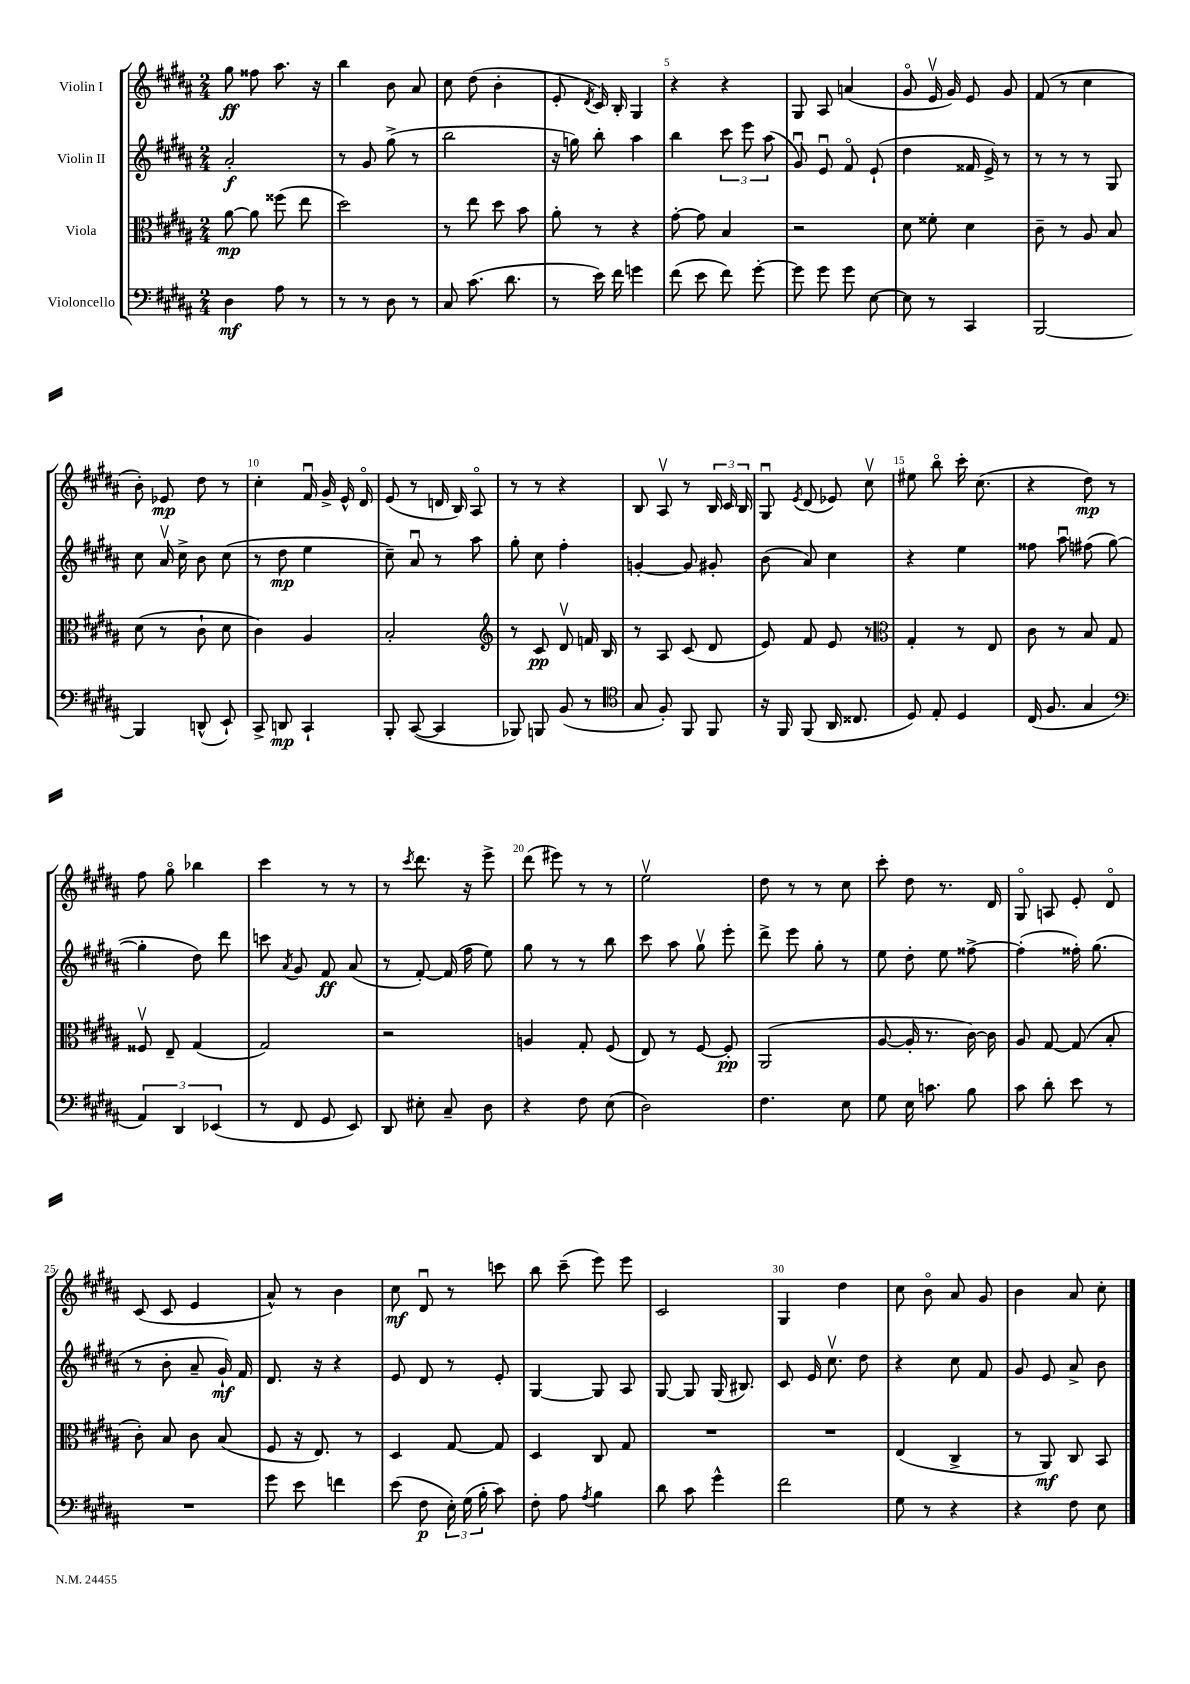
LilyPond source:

<<
\new StaffGroup <<
\new Staff = "s0" \with { instrumentName = "Violin I" } {
    \clef treble \key b \major \numericTimeSignature \time 2/4
    \autoBeamOff gis''8\ff fisis''8 ais''8. r16 |
    b''4 b'8 ais'8 |
    cis''8 dis''8( b'4-. |
    e'8-. \acciaccatura { dis'8 } cis'16) b16-. gis4 |
    r4 r4 |
    gis8 ais8 a'4( |
    gis'8\flageolet e'16\upbow gis'16) e'8 gis'8 |
    fis'8( r8 cis''4 |
    b'8-.) ees'8\mp dis''8 r8 |
    cis''4-. fis'16\downbow gis'16-> e'16-^ dis'16\flageolet |
    e'8( r8 d'16 b16) ais8\flageolet |
    r8 r8 r4 |
    b8 ais8\upbow r8 \tuplet 3/2 { b16 cis'16 b16 } |
    gis8\downbow \acciaccatura { e'8 } dis'8( ees'8) cis''8\upbow |
    eis''8 b''8\flageolet cis'''16-. cis''8.( |
    r4 dis''8\mp) r8 |
    fis''8 gis''8\flageolet bes''4 |
    cis'''4 r8 r8 |
    r8 \acciaccatura { cis'''8 } dis'''8. r16 e'''8-> |
    dis'''8( eis'''8) r8 r8 |
    e''2\upbow |
    dis''8 r8 r8 cis''8 |
    cis'''8-. dis''8 r8. dis'16 |
    gis8\flageolet a8 e'8-. dis'8\flageolet |
    cis'8( cis'8 e'4 |
    ais'8-^) r8 b'4 |
    cis''8\mf dis'8\downbow r8 c'''8 |
    b''8 cis'''8--( e'''8) e'''8 |
    cis'2 |
    gis4 dis''4 |
    cis''8 b'8\flageolet ais'8 gis'8 |
    b'4 ais'8 cis''8-. \bar "|." |
}
\new Staff = "s1" \with { instrumentName = "Violin II" } {
    \clef treble \key b \major \numericTimeSignature \time 2/4
    \autoBeamOff ais'2-.\f |
    r8 gis'8 gis''8->( r8 |
    b''2 |
    r16 g''16) b''8-. ais''4 |
    b''4 \tuplet 3/2 { cis'''8 e'''8 ais''8( } |
    gis'8\downbow) e'8\downbow fis'8\flageolet e'8-!( |
    dis''4 fisis'16 e'16->) r8 |
    r8 r8 r8 gis8 |
    cis''8 ais'16\upbow cis''16-> b'8 cis''8( |
    r8 dis''8\mp e''4 |
    cis''8--) ais'8\downbow r8 ais''8 |
    gis''8-. cis''8 fis''4-. |
    g'4~-. g'8 gis'8-. |
    b'8( ais'8) cis''4 |
    r4 e''4 |
    fisis''8 ais''8\downbow fis''8( gis''8~ |
    gis''4-. dis''8) dis'''8 |
    c'''8 \acciaccatura { ais'8 } gis'8 fis'8\ff ais'8( |
    r8 fis'8~-.) fis'16( fis''16 e''8) |
    gis''8 r8 r8 b''8 |
    cis'''8 ais''8 gis''8\upbow e'''8-. |
    dis'''8-> e'''8 gis''8-. r8 |
    e''8 dis''8-. e''8 fisis''8~-> |
    fisis''4-.( fisis''16-.) gis''8.( |
    r8 b'8-. ais'8-- gis'16-!\mf) fis'16 |
    dis'8. r16 r4 |
    e'8 dis'8 r8 e'8-. |
    gis4~ gis8 ais8 |
    gis8~ gis8 gis16( bis8.) |
    cis'8 e'16 cis''8.\upbow dis''8 |
    r4 cis''8 fis'8 |
    gis'8 e'8 ais'8-> b'8 \bar "|." |
}
\new Staff = "s2" \with { instrumentName = "Viola" } {
    \clef alto \key b \major \numericTimeSignature \time 2/4
    \autoBeamOff ais'8~\mp ais'8 fisis''8( e''8 |
    dis''2) |
    r8 e''8 dis''8 b'8 |
    ais'8-. r8 r4 |
    gis'8~-. gis'8 b4 |
    r2 |
    dis'8 fisis'8-. dis'4 |
    cis'8-- r8 ais8 b8 |
    dis'8( r8 cis'8-! dis'8 |
    cis'4) ais4 |
    b2-. |
    \clef treble r8 cis'8\pp dis'8\upbow f'16 b16 |
    r8 ais8 cis'8( dis'8 |
    e'8) fis'8 e'8 r8 |
    \clef alto gis4-. r8 e8 |
    cis'8 r8 b8 gis8 |
    fisis8\upbow e8-- gis4( |
    gis2) |
    r2 |
    a4 gis8-. fis8( |
    e8) r8 fis8~ fis8-.\pp |
    ais,2( |
    ais8~ ais16-. r8. cis'16~) cis'16 |
    ais8 gis8~ gis8( b8-. |
    cis'8-.) b8 cis'8 b8( |
    fis8 r16 e8.) r8 |
    dis4 gis8~ gis8 |
    dis4 cis8 gis8 |
    R2 |
    R2 |
    e4( cis4-> |
    r8 ais,8\mf) cis8 b,8 \bar "|." |
}
\new Staff = "s3" \with { instrumentName = "Violoncello" } {
    \clef bass \key b \major \numericTimeSignature \time 2/4
    \autoBeamOff dis4\mf ais8 r8 |
    r8 r8 dis8 r8 |
    cis8 cis'8.( dis'8. |
    r8 e'16) fis'16 g'4 |
    fis'8( e'8 fis'8) gis'8~-. |
    gis'8 gis'8 gis'8 e8~ |
    e8 r8 cis,4 |
    b,,2~ |
    b,,4 d,8-^( e,8-!) |
    cis,8-> d,8\mp cis,4-! |
    b,,8-. cis,8~( cis,4 |
    bes,,8) b,,8 b,8( r8 |
    \clef tenor gis8 fis8-.) fis,8 fis,8 |
    r16 fis,16 fis,8( ais,16 cisis8. |
    dis8) e8-. dis4 |
    cis16( fis8. gis4 |
    \clef bass \tuplet 3/2 { ais,4) dis,4 ees,4( } |
    r8 fis,8 gis,8 e,8) |
    dis,8 eis8-. cis8-- dis8 |
    r4 fis8 e8( |
    dis2) |
    fis4. e8 |
    gis8 e16 c'8. b8 |
    cis'8 dis'8-. e'8 r8 |
    R2 |
    gis'8 e'8 f'4 |
    e'8( fis8\p \tuplet 3/2 { e16-.) gis16( b16-. } cis'8) |
    fis8-. ais8 \acciaccatura { ais8 } b4 |
    dis'8 cis'8 gis'4-^ |
    fis'2 |
    gis8 r8 r4 |
    r4 fis8 e8 \bar "|." |
}
>>
>>
\layout { \context { \Score \override BarNumber.break-visibility = ##(#f #t #t) barNumberVisibility = #(every-nth-bar-number-visible 5) } }
